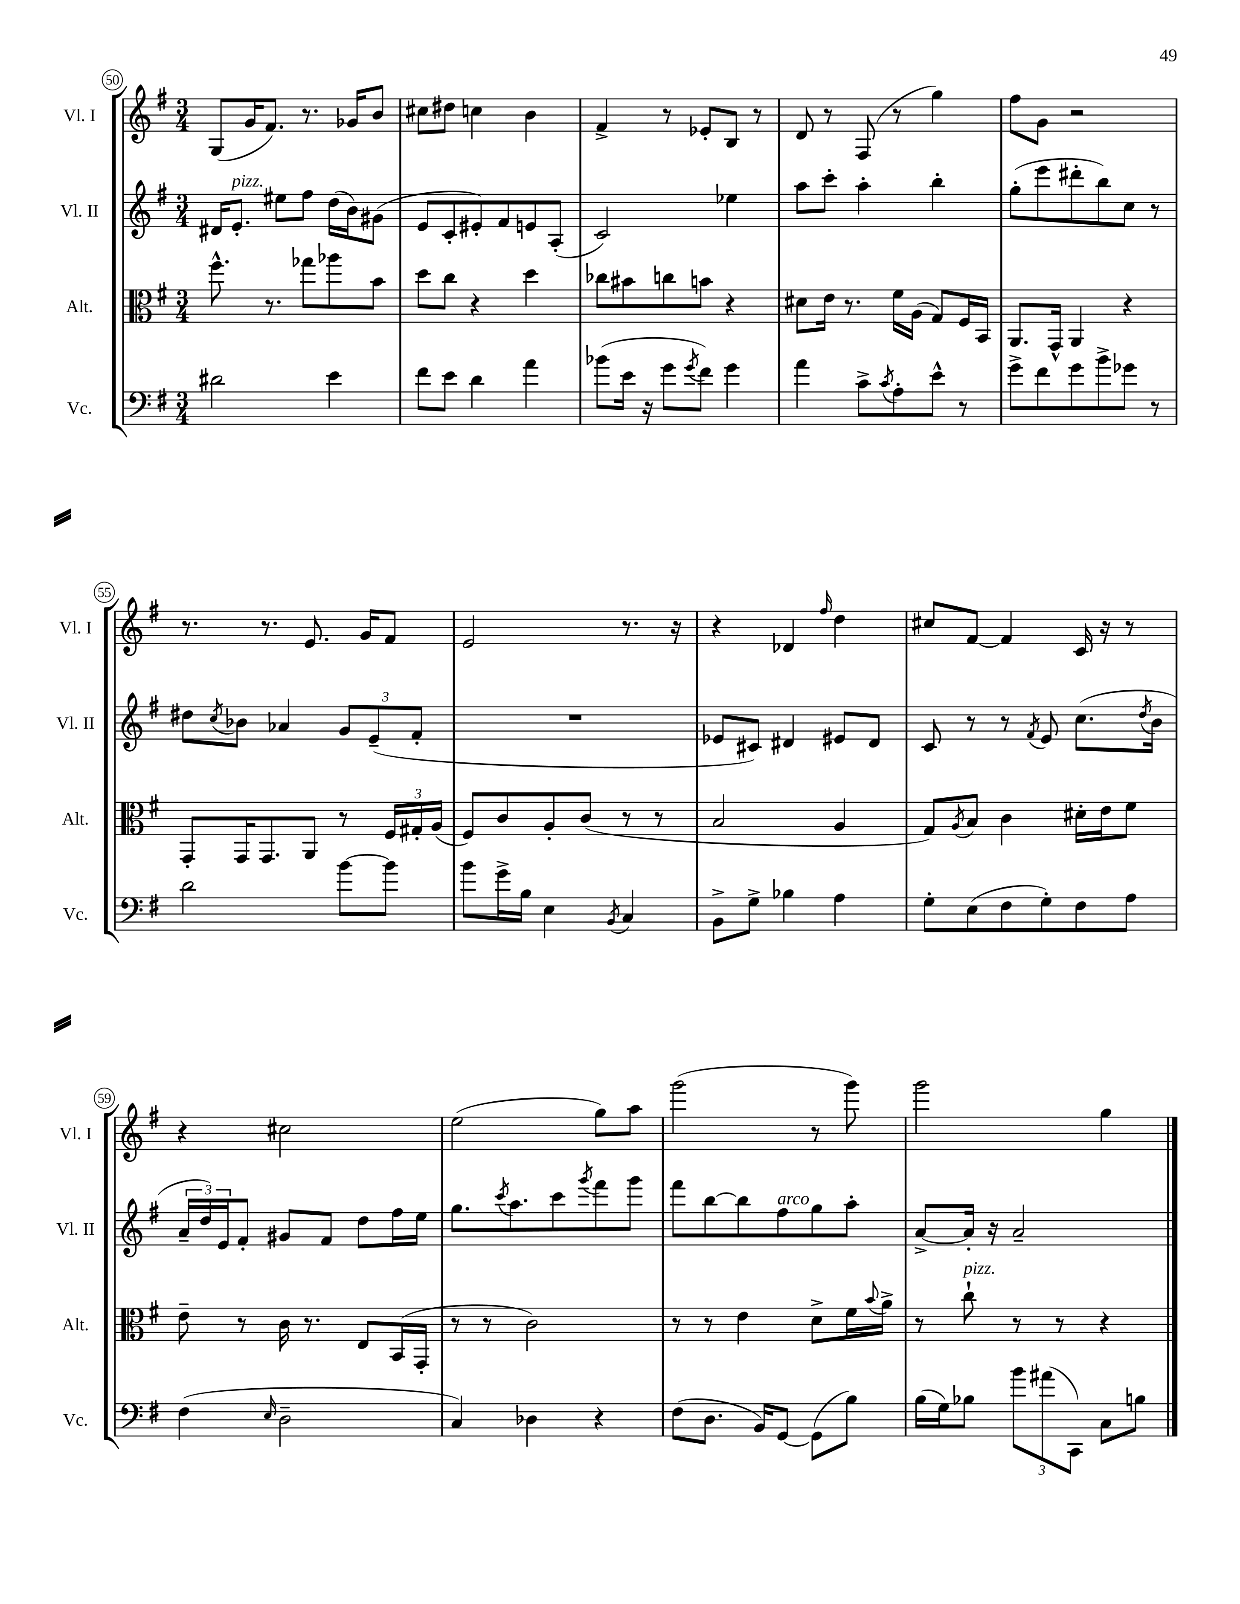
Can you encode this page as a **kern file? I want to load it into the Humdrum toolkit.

**kern	**kern	**kern	**kern
*staff4	*staff3	*staff2	*staff1
*clefF4	*clefC3	*clefG2	*clefG2
*k[f#]	*k[f#]	*k[f#]	*k[f#]
*M3/4	*M3/4	*M3/4	*M3/4
2d#\	8.ff#^^\	16d#/LK	(8G/L
.	.	8.e'/J	.
.	.	.	16g/K
.	8.r	.	8.f#/J)
.	.	8ee#\L	.
.	8gg-\L	8ff#\J	8.r
4e\	8aa-\	(16dd\LL	.
.	.	16b\J)	16g-/LK
.	8b\J	(8g#\J	8b/J
=	=	=	=
8f#\L	8dd\L	8e/L	8cc#\L
8e\J	8cc\J	8c'/	8dd#\J
4d\	4r	8e#'/)	4cc\
.	.	8f#/	.
4a\	4dd\	8e/	4b\
.	.	(8A'/J	.
=	=	=	=
(8b-\L	8cc-\L	2c/)	4f#^/
16e\Jk	8b#\	.	.
16r	.	.	.
8g\L	8cc\	.	8r
8qg/	.	.	.
8f#\J)	8b\J	.	8e-'/L
4g\	4r	4ee-\	8B/J
.	.	.	8r
=	=	=	=
4a\	8d#\L	8aa\L	8d/
.	16e\Jk	8ccc'\J	8r
.	8.r	.	.
8c^\L	.	4aa'\	(8F#/
8qc/	.	.	.
8A'\	16f#\LL	.	8r
.	(16A\JJ	.	.
8e^^\J	8G/L)	4bb'\	4gg\)
8r	16F#/L	.	.
.	16BB/JJ	.	.
=	=	=	=
8g^\L	8.AA/L	(8gg'\L	8ff#\L
8f#\	.	8eee\	8g\J
.	16GG^^/Jk	.	.
8g\	4AA/	8ddd#'\	2r
8b^\	.	8bb\)	.
8g-\J	4r	8cc\J	.
8r	.	8r	.
=	=	=	=
2d\	8GG'/L	8dd#\L	8.r
.	.	8qcc/	.
.	16GG/K	8b-\J	.
.	8.GG/	.	8.r
.	.	4a-/	.
.	8AA/J	.	8.e/
[8b\L	8r	12g/L	.
.	.	.	16g/LK
.	.	(12e~/	.
8b\]J	24F#/LL	.	8f#/J
.	24G#'/	12f#'/J	.
.	(24A/JJ	.	.
=	=	=	=
8b\L	8F#/L)	2.r	2e/
16g^\L	8c/	.	.
16B\JJ	.	.	.
4E\	8A'/	.	.
.	(8c/J	.	.
8qBB/	.	.	.
4C/	8r	.	8.r
.	8r	.	.
.	.	.	16r
=	=	=	=
8BB^\L	2B/	8e-/L	4r
8G^\J	.	8c#/J)	.
4B-\	.	4d#/	4d-/
.	.	.	16qqff#/
4A\	4A/	8e#/L	4dd\
.	.	8d#/J	.
=	=	=	=
8G'\L	8G/L)	8c/	8cc#/L
.	8qA/	.	.
(8E\	8B/J	8r	[8f#/J
8F#\	4c\	8r	4f#/]
.	.	8qf#/	.
8G'\)	.	8e/	.
8F#\	16d#'\LL	(8.cc\L	16c/
.	16e\J	.	16r
8A\J	8f#\J	.	8r
.	.	8qdd/	.
.	.	16b\Jk	.
=	=	=	=
(4F#\	8e~\	24a~/LL	4r
.	.	24dd/)	.
.	.	24e/J	.
.	8r	8f#'/J	.
16qqE/	.	.	.
2D~\	16c\	8g#/L	2cc#\
.	8.r	.	.
.	.	8f#/J	.
.	8E/L	8dd\L	.
.	(16BB/L	16ff#\L	.
.	16GG'/JJ	16ee\JJ	.
=	=	=	=
4C/)	8r	8.gg\L	(2ee\
.	8r	.	.
.	.	8qccc/	.
.	.	8.aa\	.
4D-\	2c\)	.	.
.	.	8ccc\	.
.	.	8qggg/	.
4r	.	8fff#\	8gg\L)
.	.	8ggg\J	8aa\J
=	=	=	=
(8F#\L	8r	8fff#\L	(2ggg\
8.D\J	8r	[8bb\	.
.	4e\	8bb\]	.
16BB/LK)	.	.	.
[8GG/J	.	8ff#\	.
(8GG\]L	8d^\L	8gg\	8r
8B\J)	16f#\L	8aa'\J	8ggg\)
.	8qqb/	.	.
.	16a^\JJ	.	.
=	=	=	=
(16B\LL	8r	[8a^/L	2ggg\
16G\J)	.	.	.
8B-\J	8cc`\	16a'/]Jk	.
.	.	16r	.
12b\L	8r	2a~/	.
(12a#\	.	.	.
.	8r	.	.
12CC\J)	.	.	.
8C\L	4r	.	4gg\
8B\J	.	.	.
==	==	==	==
*-	*-	*-	*-
